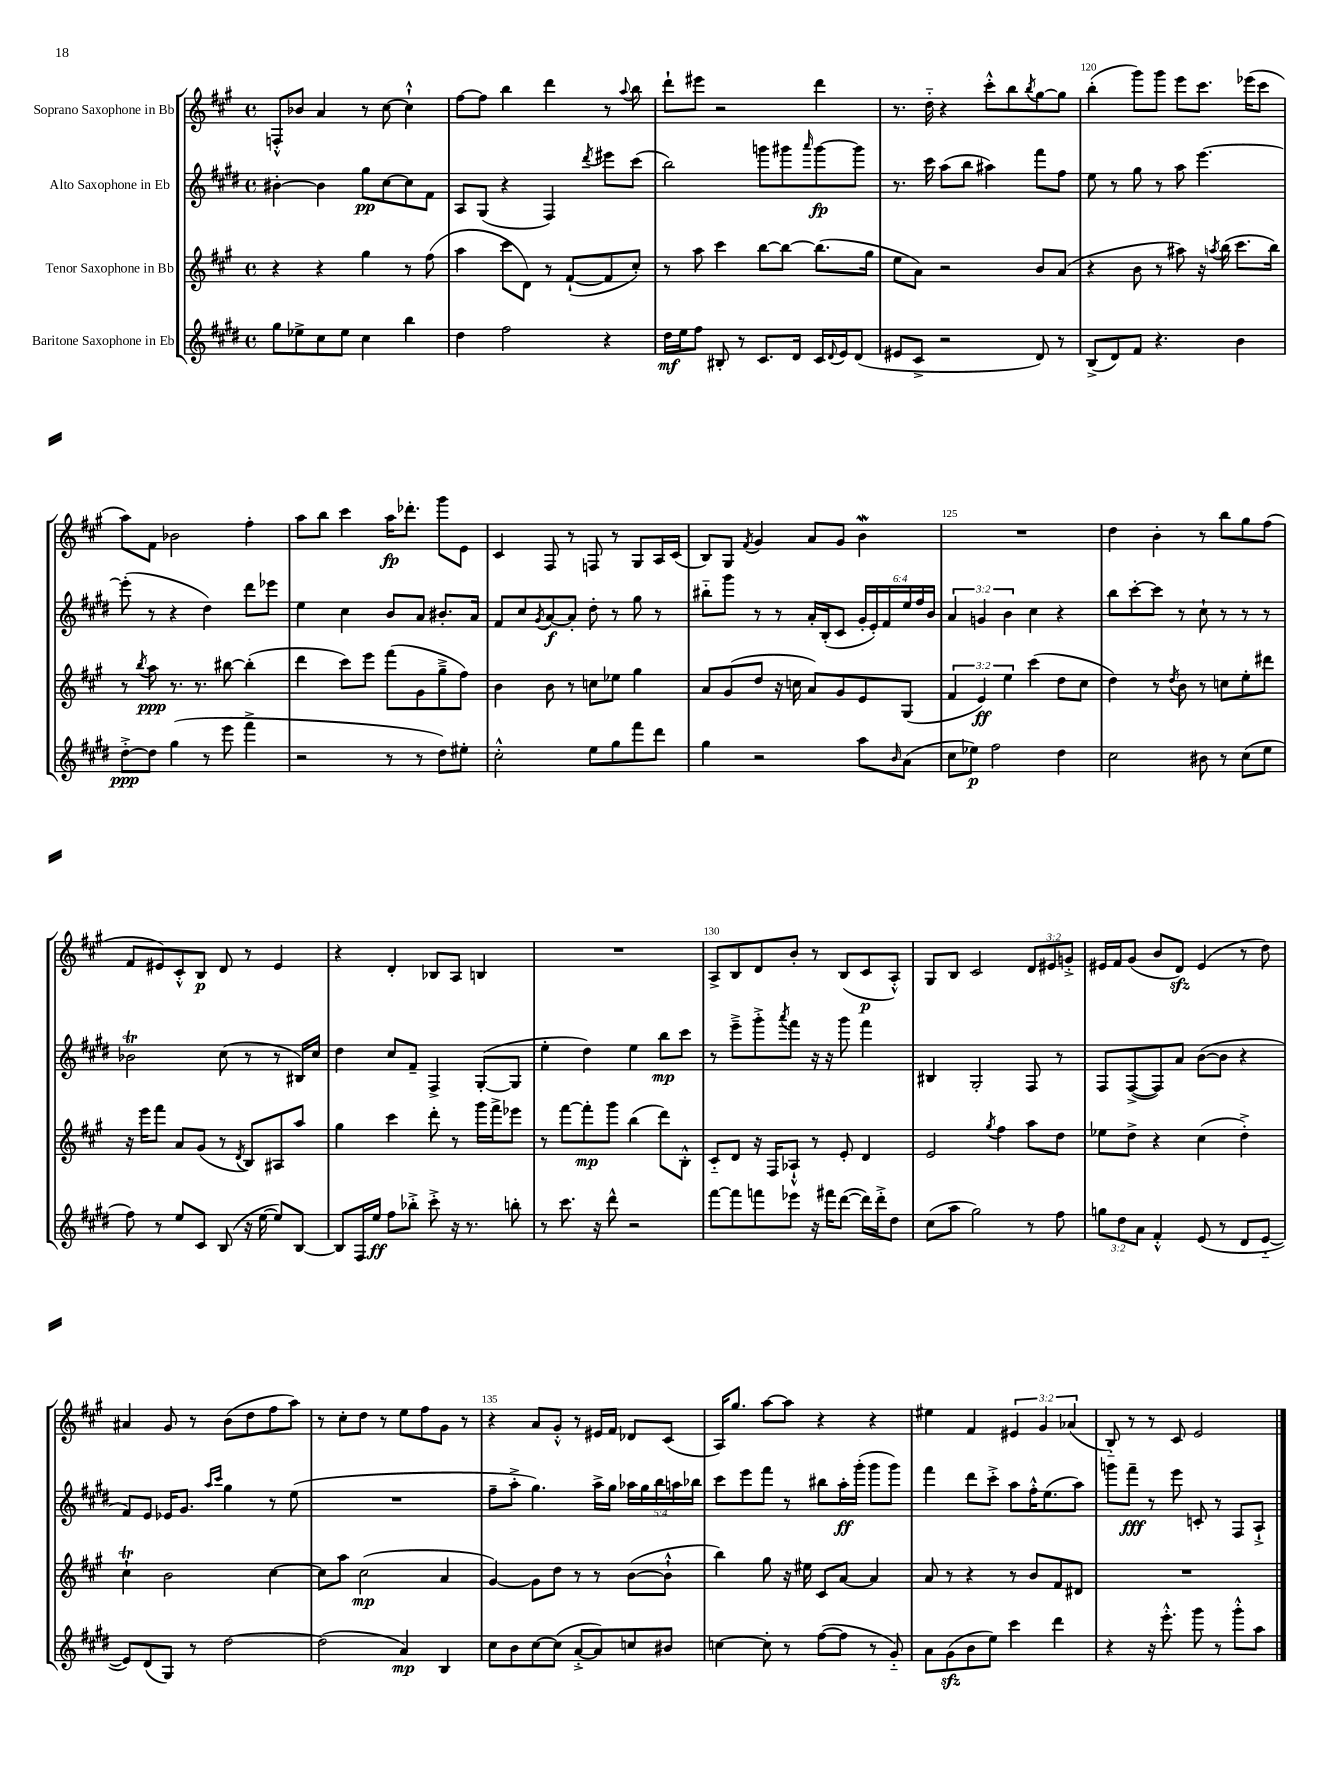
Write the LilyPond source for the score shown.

<<
\new StaffGroup <<
\new Staff = "s0" \with { instrumentName = "Soprano Saxophone in Bb" } {
    \clef treble \key a \major \defaultTimeSignature \time 4/4 \override Staff.TupletNumber.text = #tuplet-number::calc-fraction-text
    f8-.-^ bes'8 a'4 r8 cis''8~ cis''4-!-^ |
    fis''8~ fis''8 b''4 d'''4 r8 \appoggiatura { a''8 } b''8 |
    d'''8-! eis'''8 r2 d'''4 |
    r8. d''16-_ r4 cis'''8-.-^ b''8 \acciaccatura { b''8 } gis''8~ gis''8 |
    b''4-.( gis'''8) gis'''8 e'''8 cis'''8. ees'''16( cis'''8 |
    a''8) fis'8 bes'2 fis''4-. |
    a''8 b''8 cis'''4 a''16\fp des'''8.-. gis'''8 e'8 |
    cis'4 fis8 r8 f8 r8 gis8 a16 cis'16( |
    b8) gis8 \acciaccatura { fis'8 } gis'4 a'8 gis'8 b'4\mordent |
    R1 |
    d''4 b'4-. r8 b''8 gis''8 fis''8( |
    fis'8 eis'8) cis'8-.-^ b8\p d'8 r8 eis'4 |
    r4 d'4-. bes8 a8 b4 |
    R1 |
    a8-> b8 d'8 b'8-. r8 b8( cis'8\p a8-.-^) |
    gis8 b8 cis'2 \tuplet 3/2 { d'8 eis'8 g'8-.-> } |
    eis'16 fis'16 gis'8( b'8 d'8\sfz) eis'4( r8 d''8) |
    ais'4 gis'8 r8 b'8( d''8 fis''8 a''8) |
    r8 cis''8-. d''8 r8 e''8 fis''8 gis'8 r8 |
    r4 a'8 gis'8-.-^ r8 eis'16 fis'16 des'8 cis'8( |
    a16) gis''8. a''8~ a''8 r4 r4 |
    eis''4 fis'4 \tuplet 3/2 { eis'4 gis'4 aes'4( } |
    b8-_) r8 r8 cis'8 e'2 \bar "|." |
}
\new Staff = "s1" \with { instrumentName = "Alto Saxophone in Eb" } {
    \clef treble \key e \major \defaultTimeSignature \time 4/4 \override Staff.TupletNumber.text = #tuplet-number::calc-fraction-text
    bis'4~-. bis'4 gis''8\pp cis''8~ cis''8 fis'8 |
    a8 gis8( r4 fis4) \acciaccatura { dis'''8 } eis'''8 cis'''8( |
    b''2) g'''8 gis'''8 \grace { a'''16 } gis'''8~\fp gis'''8 |
    r8. cis'''16 a''8( b''8 ais''4) fis'''8 fis''8 |
    e''8 r8 gis''8 r8 a''8 e'''4.~ |
    e'''8-.( r8 r4 dis''4) dis'''8 ees'''8 |
    e''4 cis''4 b'8 a'8 bis'8.-. a'16 |
    fis'8 cis''8 \acciaccatura { gis'8 } a'8~\f a'8-. dis''8-. r8 gis''8 r8 |
    bis''8-_ gis'''8 r8 r8 a'16-. b16-.( cis'8 \tuplet 6/4 { gis'16-. e'16-.) fis'16 e''16 fis''16 b'16 } |
    \tuplet 3/2 { a'4 g'4 b'4 } cis''4 r4 |
    b''8 cis'''8~-. cis'''8 r8 cis''8-! r8 r8 r8 |
    bes'2\trill cis''8( r8 r8 bis16) cis''16 |
    dis''4 cis''8 fis'8-- fis4-> gis8~-.( gis8 |
    e''4-. dis''4) e''4 b''8\mp cis'''8 |
    r8 e'''8---> gis'''8-.-> \acciaccatura { a'''8 } fis'''8 r16 r16 gis'''8 fis'''4 |
    bis4 gis2-. fis8 r8 |
    fis8 fis8~->( fis8) a'8 b'8~( b'8 r4 |
    fis'8) e'8 ees'16 gis'8. \grace { a''16 cis'''16 } gis''4 r8 e''8( |
    R1 |
    fis''8-- a''8-.-> gis''4.) a''16-> gis''16 \tuplet 5/4 { aes''16 gis''16 b''16 a''16 bes''16 } |
    cis'''8 e'''8 fis'''8 r8 bis''8 a''16-.\ff gis'''16-.( gis'''8 gis'''8) |
    fis'''4 dis'''8 cis'''8-.-> a''8 fis''16-.-^ e''8.( a''8) |
    g'''8 fis'''8--\fff r8 e'''8 c'8-. r8 fis8 a8-!-> \bar "|." |
}
\new Staff = "s2" \with { instrumentName = "Tenor Saxophone in Bb" } {
    \clef treble \key a \major \defaultTimeSignature \time 4/4 \override Staff.TupletNumber.text = #tuplet-number::calc-fraction-text
    r4 r4 gis''4 r8 fis''8( |
    a''4 cis'''8 d'8) r8 fis'8~-!( fis'8 cis''8-.) |
    r8 a''8 cis'''4 b''8~ b''8~ b''8.( gis''16 |
    e''8 a'8) r2 b'8 a'8( |
    r4 b'8 r8 ais''8) r16 \acciaccatura { a''8 } b''16( cis'''8. b''16) |
    r8 \acciaccatura { b''8 } a''8\ppp r8. r8. bis''8~ bis''4-.( |
    d'''4 cis'''8) e'''8 fis'''8( gis'8 gis''8---> fis''8) |
    b'4 b'8 r8 c''8 ees''8 gis''4 |
    a'8 gis'8( d''8 r16 c''16 a'8) gis'8 e'8 gis8( |
    \tuplet 3/2 { fis'4 e'4\ff) e''4 } cis'''4( d''8 cis''8 |
    d''4) r8 \acciaccatura { d''8 } b'8 r8 c''8 e''8-. dis'''8 |
    r16 e'''16 fis'''8 a'8 gis'8( r8 \acciaccatura { d'8 } b8) ais8 a''8 |
    gis''4 cis'''4 d'''8-. r8 gis'''16 fis'''16-> ees'''8 |
    r8 fis'''8~ fis'''8-.\mp gis'''8 b''4( d'''8) b8-.-^ |
    cis'8-_ d'8 r16 fis16 aes8-!-^ r8 e'8-. d'4 |
    e'2 \acciaccatura { gis''8 } fis''4 a''8 d''8 |
    ees''8 d''8-> r4 cis''4( d''4-.->) |
    cis''4-!\trill b'2 cis''4~ |
    cis''8 a''8 cis''2\mp( a'4 |
    gis'4~) gis'8 d''8 r8 r8 b'8~( b'8-!-^ |
    b''4) gis''8 r16 eis''16 cis'8 a'8~ a'4 |
    a'8 r8 r4 r8 b'8 fis'8 dis'8 |
    R1 \bar "|." |
}
\new Staff = "s3" \with { instrumentName = "Baritone Saxophone in Eb" } {
    \clef treble \key e \major \defaultTimeSignature \time 4/4 \override Staff.TupletNumber.text = #tuplet-number::calc-fraction-text
    gis''8 ees''8-> cis''8 ees''8 cis''4 b''4 |
    dis''4 fis''2 r4 |
    dis''16\mf e''16 fis''8 bis8-. r8 cis'8. dis'16 cis'16 \appoggiatura { dis'8 } e'16 dis'8( |
    eis'8 cis'8-> r2 dis'8) r8 |
    b8->( dis'8) fis'8 r4. b'4 |
    dis''8~-.->\ppp dis''8 gis''4( r8 e'''8 fis'''4-> |
    r2 r8 r8 dis''8) eis''8-. |
    cis''2-.-^ e''8 gis''8 fis'''8 dis'''8 |
    gis''4 r2 a''8 \grace { b'16 } a'8( |
    cis''8 ees''8\p) fis''2 dis''4 |
    cis''2 bis'8 r8 cis''8( e''8 |
    fis''8) r8 e''8 cis'8 b8( r16 e''16~ e''8) b8~ |
    b8 fis16 e''16\ff fis''8 bes''8-.-> cis'''8-.-> r16 r8. b''8-. |
    r8 cis'''8. r16 dis'''8-^ r2 |
    fis'''8~ fis'''8 f'''8 ees'''8 r16 fis'''16 dis'''8~( dis'''16) dis'''16-.-> dis''8 |
    cis''8( a''8 gis''2) r8 fis''8 |
    \tuplet 3/2 { g''8 dis''8 a'8 } fis'4-.-^ e'8( r8 dis'8 e'8~-_ |
    e'8) dis'8( gis8) r8 dis''2~ |
    dis''2( a'4\mp) b4 |
    cis''8 b'8 cis''8~ cis''8( a'8~-.-> a'8) c''8 bis'8 |
    c''4~ c''8-. r8 fis''8~( fis''8 r8 gis'8-_) |
    a'8 gis'8\sfz( b'8 e''8) cis'''4 dis'''4 |
    r4 r16 e'''8.-.-^ gis'''8 r8 gis'''8-.-^ a''8 \bar "|." |
}
>>
>>
\layout { \context { \Score currentBarNumber = #116 \override BarNumber.break-visibility = ##(#f #t #t) barNumberVisibility = #(every-nth-bar-number-visible 5) } }
